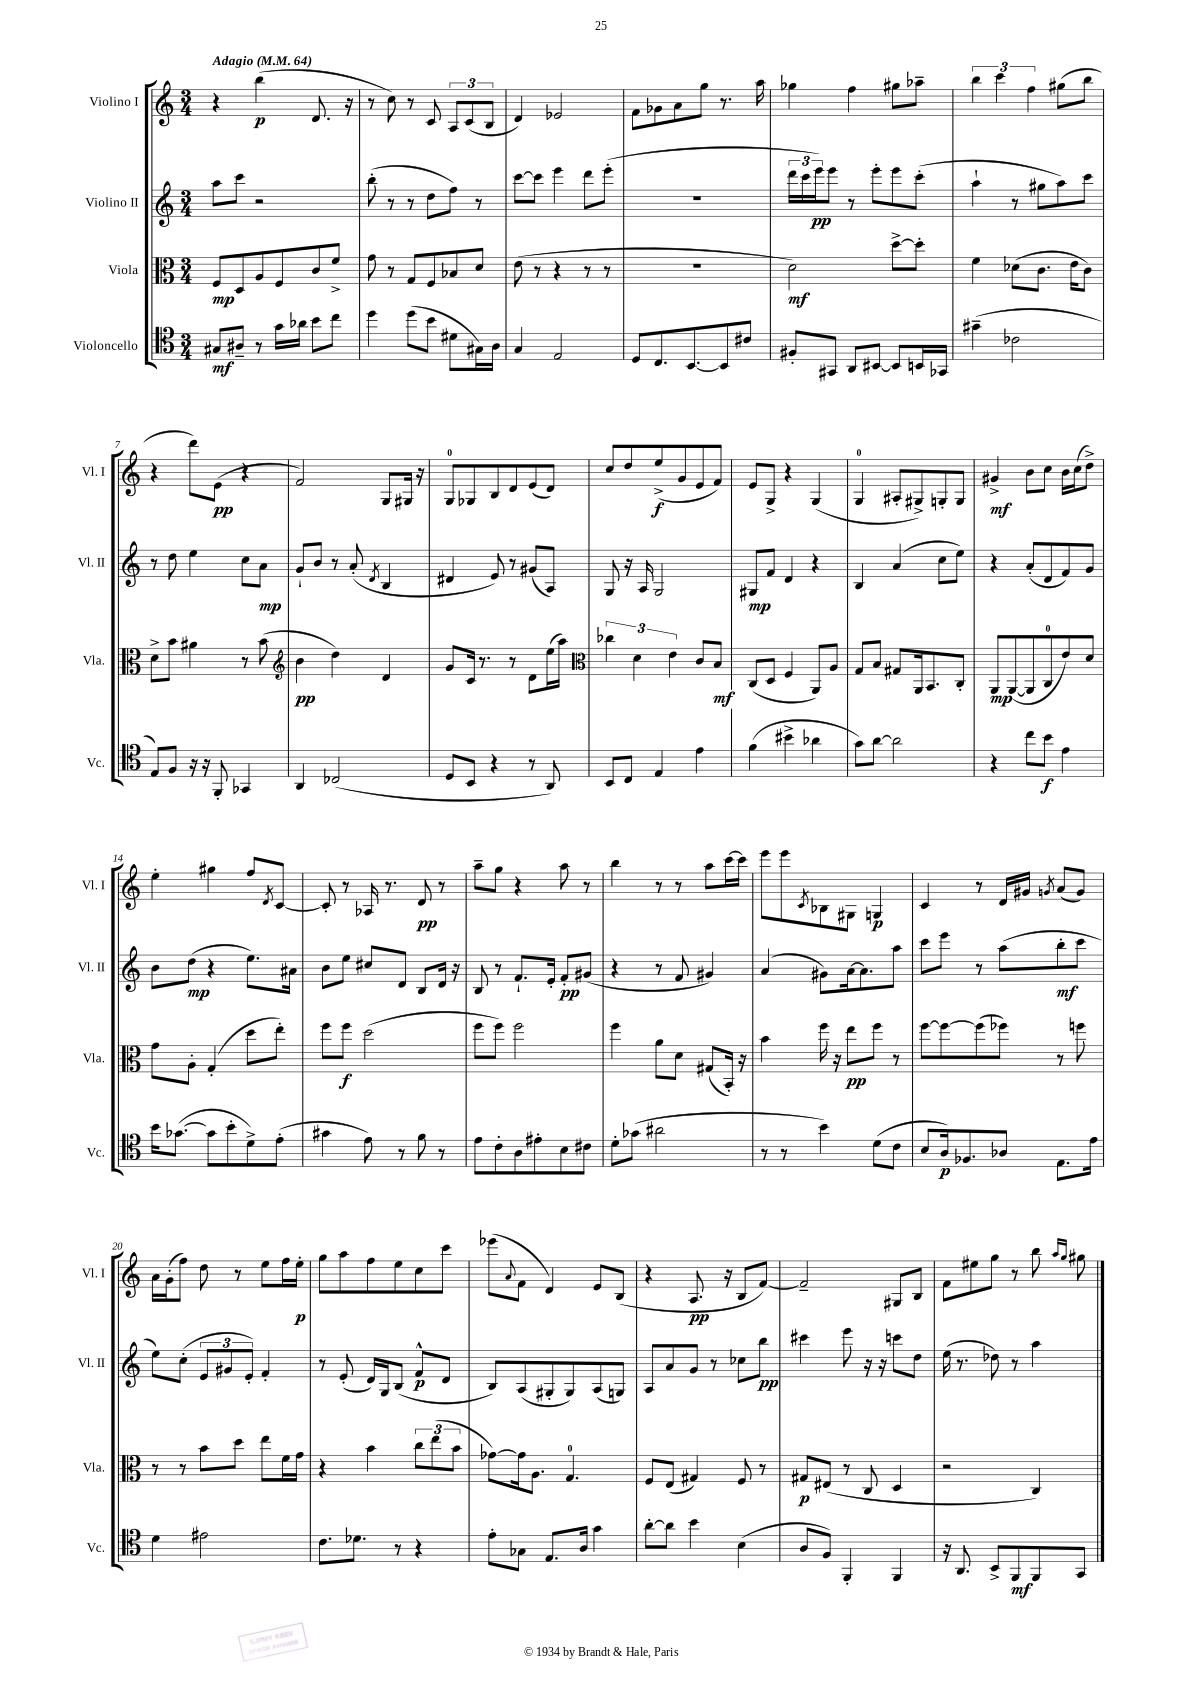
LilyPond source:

<<
\new StaffGroup <<
\new Staff = "s0" \with { instrumentName = "Violino I" shortInstrumentName = "Vl. I" } {
    \clef treble \key c \major \numericTimeSignature \time 3/4 \tempo "Adagio" 4 = 64
    r4 b''4\p( d'8. r16 |
    r8 c''8) r8 c'8 \tuplet 3/2 { a8 c'8( b8 } |
    d'4) ees'2 |
    f'8 ges'8 a'8 g''8 r8. a''16 |
    ges''4 f''4 gis''8 aes''8-- |
    \tuplet 3/2 { b''4 c'''4 f''4 } gis''8( b''8 |
    r4 d'''8) e'8\pp( r4 |
    f'2) g8 gis16 r16 |
    g8-0 ges8 b8 d'8 e'8( d'8) |
    c''8 d''8 e''8->\f( g'8 e'8 f'8) |
    e'8 g8-> r4 g4( |
    g4-0 ais8-. gis8->) g8-. g8 |
    gis'4->\mf b'8 c''8 b'16 c''16( d''8->) |
    e''4-. gis''4 f''8 \acciaccatura { d'8 } c'8~ |
    c'8-. r8 aes16 r8. d'8\pp r8 |
    a''8-- g''8 r4 a''8 r8 |
    b''4 r8 r8 a''8 c'''16~ c'''16 |
    e'''8 e'''8 \acciaccatura { c'8 } bes8 gis8 g4\p |
    c'4 r8 d'16 gis'16 \acciaccatura { g'8 } a'8( g'8) |
    a'16 g'16-.( f''8) d''8 r8 e''8 f''16 e''16-.\p |
    g''8 a''8 f''8 e''8 c''8 c'''8 |
    ees'''8( \appoggiatura { a'8 } f'8 d'4) e'8 b8( |
    r4 a8.\pp r16 b8 f'8~) |
    f'2-- gis8 b8 |
    f'8 eis''8 g''8 r8 b''8 \grace { a''16 g''16 } gis''8 \bar "|." |
}
\new Staff = "s1" \with { instrumentName = "Violino II" shortInstrumentName = "Vl. II" } {
    \clef treble \key c \major \numericTimeSignature \time 3/4
    a''8 c'''8 r2 |
    b''8-.( r8 r8 d''8 f''8) r8 |
    c'''8~ c'''8 e'''4 d'''8 e'''8-.( |
    R2. |
    \tuplet 3/2 { d'''16 c'''16 e'''16\pp) } e'''8 r8 e'''8-. e'''8 c'''8-.( |
    a''4-! r8 gis''8 a''8) c'''8 |
    r8 d''8 e''4 c''8 a'8\mp |
    g'8-! b'8 r8 a'8-.( \acciaccatura { d'8 } b4 |
    dis'4 e'8) r8 gis'8( a8) |
    g8 r16 a16 g2 |
    gis8\mp f'8 d'4 r4 |
    b4 a'4( c''8 e''8) |
    r4 a'8-.( d'8 f'8) g'8 |
    b'8 d''8\mp( r4 e''8.) ais'16 |
    b'8 e''8 cis''8 d'8 b8 d'16 r16 |
    b8 r8 f'8.-! e'16-. f'8-.\pp gis'8( |
    r4 r8 f'8 gis'4) |
    a'4( gis'8) a'16~ a'8. a''8 |
    c'''8 e'''8 r8 a''8( b''8-.\mf c'''8 |
    e''8) c''8-.( \tuplet 3/2 { e'8 gis'8 e'8-.) } f'4-. |
    r8 e'8-.( d'16) g16 b8( f'8-^\p d'8 |
    b8) a8( gis8-. gis8) a8( g8) |
    a8 a'8 g'8 r8 ces''8 b''8\pp |
    cis'''4 e'''8 r16 r16 c'''8 d''8 |
    e''16( r8. des''8) r8 a''4 \bar "|." |
}
\new Staff = "s2" \with { instrumentName = "Viola" shortInstrumentName = "Vla." } {
    \clef alto \key c \major \numericTimeSignature \time 3/4
    f8\mp d8 a8 f8 c'8 f'8-> |
    g'8 r8 g8 f8 bes8 d'8 |
    e'8( r8 r4 r8 r8 |
    R2. |
    d'2\mf) d''8~-> d''8-. |
    f'4 des'8( c'8. e'16 c'8) |
    d'8-> b'8 ais'4 r8 b'8( |
    \clef treble b'4\pp d''4) d'4 |
    g'8 c'16 r8. r8 d'8 e''16( a''16) |
    \clef alto \tuplet 3/2 { ces''4 d'4 e'4 } c'8 b8\mf |
    c8( d8 f4 a,8) a8 |
    g8 b8 gis8 a,16 b,8. c8-. |
    a,8\mp a,8~( a,8 c8-0 e'8) d'8 |
    g'8 a8-. g4-.( d''8 e''8-.) |
    f''8 f''8\f d''2( |
    f''8 f''8) f''2 |
    f''4 a'8 d'8 gis8( b,16-.) r16 |
    b'4 f''16 r16 e''8\pp f''8 r8 |
    f''8~ f''8~ f''8( fes''8) r8 f''8 |
    r8 r8 b'8 d''8 e''8 f'16 g'16 |
    r4 b'4 \tuplet 3/2 { c''8 e''8( b'8 } |
    ges'8~) ges'16 a8. g4.-0 |
    f8 e8( gis4) f8 r8 |
    gis8\p eis8( r8 c8 d4 |
    r2 c4) \bar "|." |
}
\new Staff = "s3" \with { instrumentName = "Violoncello" shortInstrumentName = "Vc." } {
    \clef tenor \key c \major \numericTimeSignature \time 3/4
    gis8\mf ais8-- r8 g'16 aes'16 b'8 c''8 |
    d''4 d''8( b'8 dis'8 gis16) a16 |
    g4 e2 |
    d8 c8. b,8.~ b,8 cis'8 |
    fis8-. gis,8 a,8 bis,8~ bis,8 b,16 ges,16 |
    gis'4--( ces'2 |
    e8) f8 r16 r16 f,8-. ges,4 |
    a,4 ces2( |
    d8 b,8 r4 r8 a,8) |
    b,8 c8 e4 e'4 |
    f'4( bis'4-> aes'4 |
    g'8) a'8~ a'2 |
    r4 c''8 b'8\f e'4 |
    b'16 ges'8.~( ges'8 b'8-. d'8->) e'8-.( |
    gis'4 e'8) r8 f'8 r8 |
    e'8 c'8-. a8 eis'8-. b8 cis'8 |
    d'8-. ges'8( ais'2 |
    r8 r8 b'4) d'8( c'8 |
    b8 a16\p) fes8. aes8 e8. e'16 |
    d'4 eis'2 |
    c'8. des'8. r8 r4 |
    e'8-. ges8 e8. a16 g'4 |
    a'8~-. a'8 b'4 b4( |
    a8 f8) f,4-. f,4 |
    r16 a,8. b,8-> f,8\mf f,8 g,8 \bar "|." |
}
>>
>>
